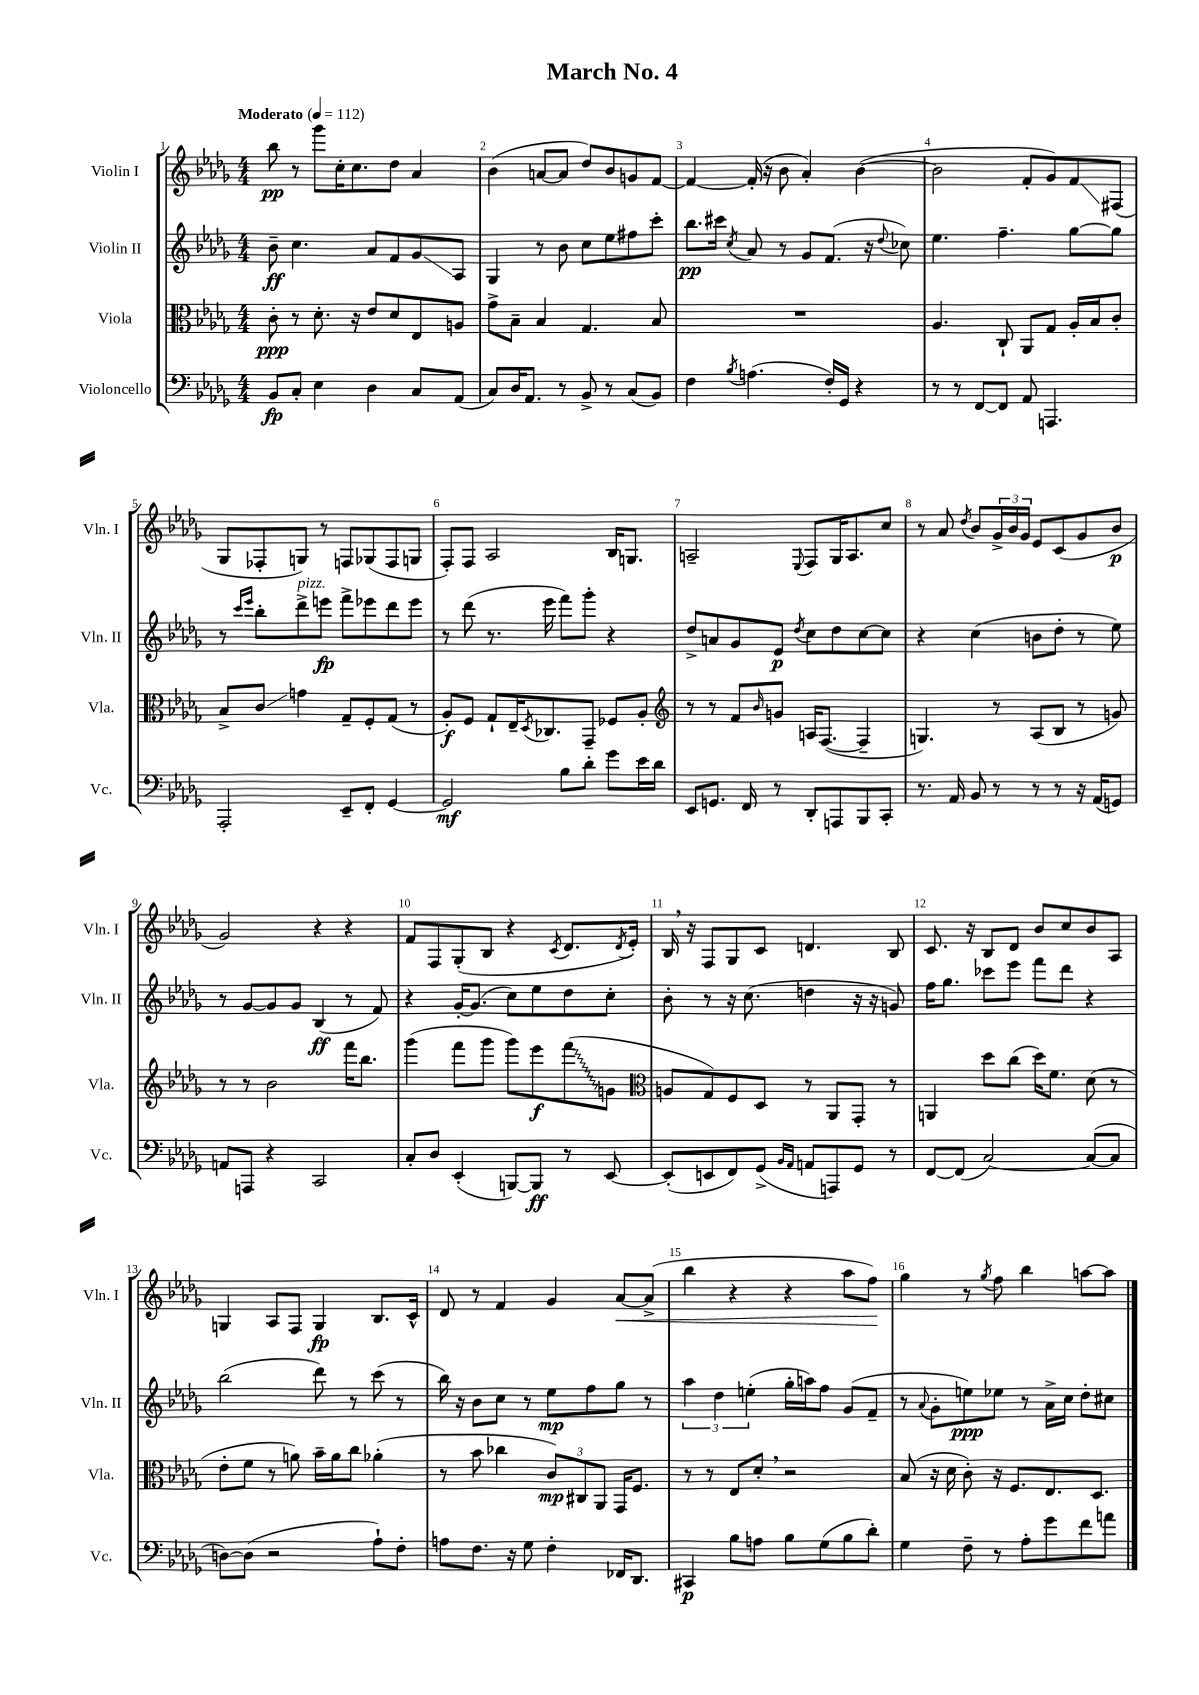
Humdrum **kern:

**kern	**kern	**kern	**kern
*staff4	*staff3	*staff2	*staff1
*clefF4	*clefC3	*clefG2	*clefG2
*k[b-e-a-d-g-]	*k[b-e-a-d-g-]	*k[b-e-a-d-g-]	*k[b-e-a-d-g-]
*M4/4	*M4/4	*M4/4	*M4/4
*MM112	*MM112	*MM112	*MM112
8BB-	8c'	8b-~	8bb-
8C'	8r	4.cc	8r
4E-	8.d-'	.	8ggg-
.	.	.	16cc'
.	16r	.	8.cc
4D-	8e-	8a-	.
.	8d-	8f	8dd-
8C	8E-	8g-	4a-
(8AA-	8A	8A-	.
=	=	=	=
8C)	8g-^	4G-	(4b-
16D-	8B-~	.	.
8.AA-	.	.	.
.	4B-	8r	[8a
8r	.	8b-	8a]
8BB-^	4.G-	8cc	8dd-)
8r	.	8ee-	8b-
(8C	.	8ff#	8g
8BB-)	8B-	8ccc'	[8f
=	=	=	=
4F	1r	8.bb-	4f_
.	.	16ccc#	.
8qB-	.	8qcc	.
(4.A	.	8a-	(16f']
.	.	.	16r
.	.	8r	8b-
.	.	8g-	4a-')
16F')	.	(8.f	.
16GG-	.	.	.
4r	.	.	([4b-
.	.	16r	.
.	.	8qqdd-	.
.	.	8cc-)	.
=	=	=	=
8r	4.A-	4.ee-	2b-]
8r	.	.	.
[8FF	.	.	.
8FF]	8C`	4.ff~	.
8AA-	8AA-	.	8f'
4.AAA	8G-	.	8g-)
.	16A-'	[8gg-	8f
.	16B-	.	.
.	8c'	8gg-]	(8F#
=	=	=	=
2AAA-'	8B-^	8r	8G-
.	.	16qqccc	.
.	.	16qqeee-	.
.	8c	8bb-'	8F-'
.	4g	8ddd-^	8G)
.	.	8eee	8r
8EE-~	8G-~	8fff^	8F
8FF'	8F'	8eee-	(8G-
[4GG-	(8G-	8ddd-	8F
.	8r	8eee-	8G
=	=	=	=
2GG-]	8A-')	8r	8F')
.	8F	(8ddd-	8F
.	8G-`	8.r	2A-
.	16E-~	.	.
.	8qD-	.	.
.	8.C-	16eee-	.
8B-	.	8fff)	.
8d-'	8GG-~	8ggg-'	.
8g-	8F-	4r	16B-
.	.	.	8.G
16e-	8A-'	.	.
16d-	.	.	.
=	=	=	=
*	*clefG2	*	*
8EE-	8r	8dd-^	2A~
8.GG	8r	8a	.
.	8f	8g-	.
16FF	.	.	.
.	16qqb-	.	.
8r	8g	8e-	.
.	.	8qdd-	8qqE-
8DD-'	16A	8cc	8F
.	([8.F	.	.
8AAA	.	8dd-	16G-
.	.	.	8.A
8BBB-	4F~]	[8cc	.
8CC'	.	8cc]	8cc
=	=	=	=
8.r	4.G)	4r	8r
.	.	.	8a-
16AA-	.	.	.
.	.	.	8qdd-
8BB-	.	(4cc	8b-
8r	8r	.	24g-^
.	.	.	24b-
.	.	.	24g-
8r	(8A-	8b	8e-
8r	8B-	8dd-'	(8c
16r	8r	8r	8g-
(16AA-	.	.	.
8GG)	8g)	8ee-)	8b-
=	=	=	=
8AA	8r	8r	2g-)
8AAA	8r	[8g-	.
4r	2b-	8g-]	.
.	.	8g-	.
2CC	.	(4B-	4r
.	16fff	8r	4r
.	8.bb-	.	.
.	.	8f)	.
=	=	=	=
8C'	(4ggg-	4r	8f
8D-	.	.	8F
(4EE-'	8fff	[16g-'	(8G-'
.	.	(8.g-]	.
.	8ggg-	.	8B-
[8BBB)	8ggg-)	8cc)	4r
8BBB]	8eee-	8ee-	.
.	.	.	8qc
8r	(8fff	8dd-	8.d-
[8EE-	8g	8cc'	.
.	.	.	8qd-
.	.	.	16e-')
=	=	=	=
*	*clefC3	*	*
(8EE-']	8A	8b-'	16B-
.	.	.	16r
8EE	8G-)	8r	8F
8FF)	8F	16r	8G-
.	.	(8.cc	.
(8GG-^	8D-	.	8c
16qqBB-	.	.	.
16qqAA-	.	.	.
8AA	8r	4dd	4.d
8AAA)	8AA-	.	.
8GG-	8GG-'	16r	.
.	.	16r	.
8r	8r	8g)	8B-
=	=	=	=
[8FF	4AA	16ff	8.c
.	.	8.gg-	.
(8FF]	.	.	.
.	.	.	16r
[2C)	8dd-	8ccc-	8B-
.	(8cc	8eee-	8d-
.	16dd-)	8fff	8b-
.	8.f	.	.
.	.	8ddd-	8cc
(8C_	(8d-	4r	8b-
8C]	8r	.	8A-
=	=	=	=
[8D)	8e-'	(2bb-	4G
(8D]	8f	.	.
2r	8r	.	8A-
.	8a)	.	8F
.	16b-~	8ddd-)	4G
.	16a	.	.
.	8cc	8r	.
8A-`)	(4a-'	(8ccc	8.B-
8F'	.	8r	.
.	.	.	16c^^
=	=	=	=
8A	8r	16bb-)	8d-
.	.	16r	.
8.F	8b-	8b-	8r
.	4cc-	8cc	4f
16r	.	.	.
8G-	.	8r	.
4F'	12c)	8ee-	4g-
.	12C#	.	.
.	.	8ff	.
.	12AA-	.	.
16FF-	16GG-	8gg-	[8a-
8.DD-	8.F	.	.
.	.	8r	(8a-^]
=	=	=	=
4CC#	8r	6aa-	4bb-
.	8r	.	.
.	.	6dd-	.
8B-	8E-	.	4r
.	.	(6ee'	.
8A	8d-'	.	.
8B-	2r	16gg-'	4r
.	.	16aa)	.
(8G-	.	8ff	.
8B-	.	(8g-	8aa-
8d-')	.	8f~	8ff)
=	=	=	=
4G-	(8B-	8r	4gg-
.	.	8qqa-	.
.	16r	8g-'	.
.	16d-	.	.
8F~	8c')	8ee)	8r
.	.	.	8qgg-
8r	16r	8ee-	8ff
.	8.F	.	.
8A-'	.	8r	4bb-
8g-	8.E-	16a-^	.
.	.	16cc	.
8f	.	8dd-'	[8aa
.	8.D-	.	.
8a	.	8cc#	8aa]
==	==	==	==
*-	*-	*-	*-
